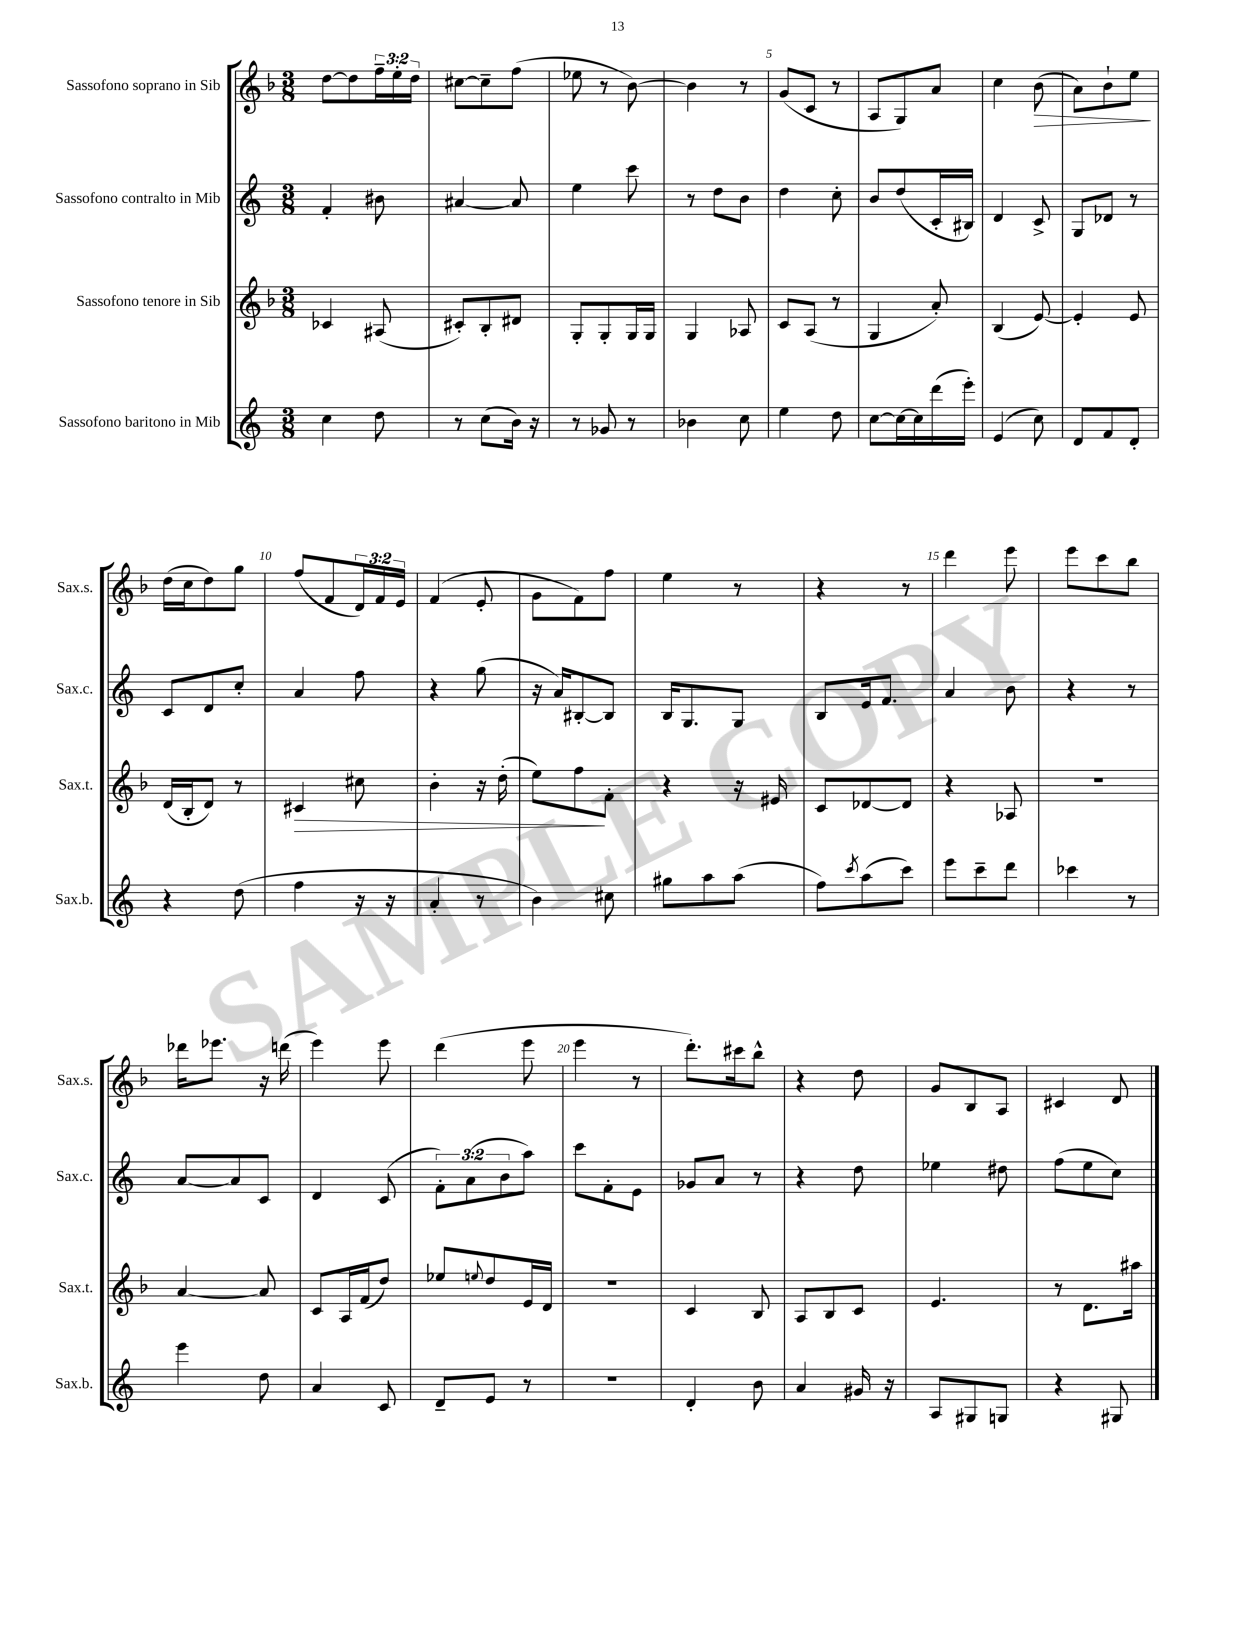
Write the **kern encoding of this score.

**kern	**kern	**kern	**kern
*staff4	*staff3	*staff2	*staff1
*clefG2	*clefG2	*clefG2	*clefG2
*k[]	*k[b-]	*k[]	*k[b-]
*M3/8	*M3/8	*M3/8	*M3/8
4cc	4c-	4f'	[8dd
.	.	.	8dd]
8dd	(8A#	8b#	24ff~
.	.	.	24ee'
.	.	.	24dd
=	=	=	=
8r	8c#')	[4a#	[8cc#
(8cc	8B-'	.	8cc#~]
16b)	8d#	8a#]	(8ff
16r	.	.	.
=	=	=	=
8r	8G'	4ee	8ee-
8g-	8G'	.	8r
8r	16G	8ccc	[8b-)
.	16G	.	.
=	=	=	=
4b-	4G	8r	4b-]
.	.	8dd	.
8cc	8A-	8b	8r
=	=	=	=
4ee	8c	4dd	(8g
.	(8A	.	8c
8dd	8r	8cc'	8r
=	=	=	=
[8cc	4G	8b	8A
16cc_	.	(8dd	8G)
16cc]	.	.	.
(16ddd	8a')	16c'	8a
16eee')	.	16B#)	.
=	=	=	=
(4e	(4B-	4d	4cc
8cc)	[8e)	8c^	(8b-
=	=	=	=
8d	4e']	8G	8a)
8f	.	8d-	8b-`
8d'	8e	8r	8ee
=	=	=	=
4r	(16d	8c	(16dd
.	16B-'	.	16cc
.	8d)	8d	8dd)
(8dd	8r	8cc'	8gg
=	=	=	=
4ff	4c#	4a	(8ff
.	.	.	8f
16r	8cc#	8ff	24d)
.	.	.	24f
16r	.	.	.
.	.	.	24e
=	=	=	=
4a'	4b-'	4r	(4f
8r	16r	(8gg	8e'
.	(16dd'	.	.
=	=	=	=
4b)	8ee)	16r	8g
.	.	16a)	.
.	8ff	[8B#'	8f)
8cc#	8f'	8B#]	8ff
=	=	=	=
8gg#	4r	16B	4ee
.	.	8.G	.
8aa	.	.	.
(8aa	16r	8G	8r
.	16e#	.	.
=	=	=	=
8ff)	8c	8B	4r
8qccc	.	.	.
(8aa	[8d-	16e	.
.	.	8.f	.
8ccc)	8d-]	.	8r
=	=	=	=
8eee	4r	4a	4ddd
8ccc~	.	.	.
8ddd	8A-	8b	8eee
=	=	=	=
4ccc-	4.r	4r	8eee
.	.	.	8ccc
8r	.	8r	8bb-
=	=	=	=
4eee	[4a	[8a	16ddd-
.	.	.	8.eee-
.	.	8a]	.
8dd	8a]	8c	16r
.	.	.	(16ddd
=	=	=	=
4a	8c	4d	4eee)
.	16A	.	.
.	(16f	.	.
8c	8dd)	(8c	8eee
=	=	=	=
8d~	8ee-	12f')	(4ddd
.	.	(12a	.
.	8qqee	.	.
8e	8dd	.	.
.	.	12b	.
8r	16e	8aa)	8eee
.	16d	.	.
=	=	=	=
4.r	4.r	8ccc	4eee
.	.	8f'	.
.	.	8e	8r
=	=	=	=
4d'	4c	8g-	8.ddd')
.	.	8a	.
.	.	.	16ccc#
8b	8B-	8r	8bb-^^
=	=	=	=
4a	8A	4r	4r
.	8B-	.	.
16g#	8c	8dd	8dd
16r	.	.	.
=	=	=	=
8A	4.e	4ee-	8g
8G#	.	.	8B-
8G	.	8dd#	8A
=	=	=	=
4r	8r	(8ff	4c#
.	8.d	8ee	.
8G#	.	8cc)	8d
.	16aa#	.	.
==	==	==	==
*-	*-	*-	*-
